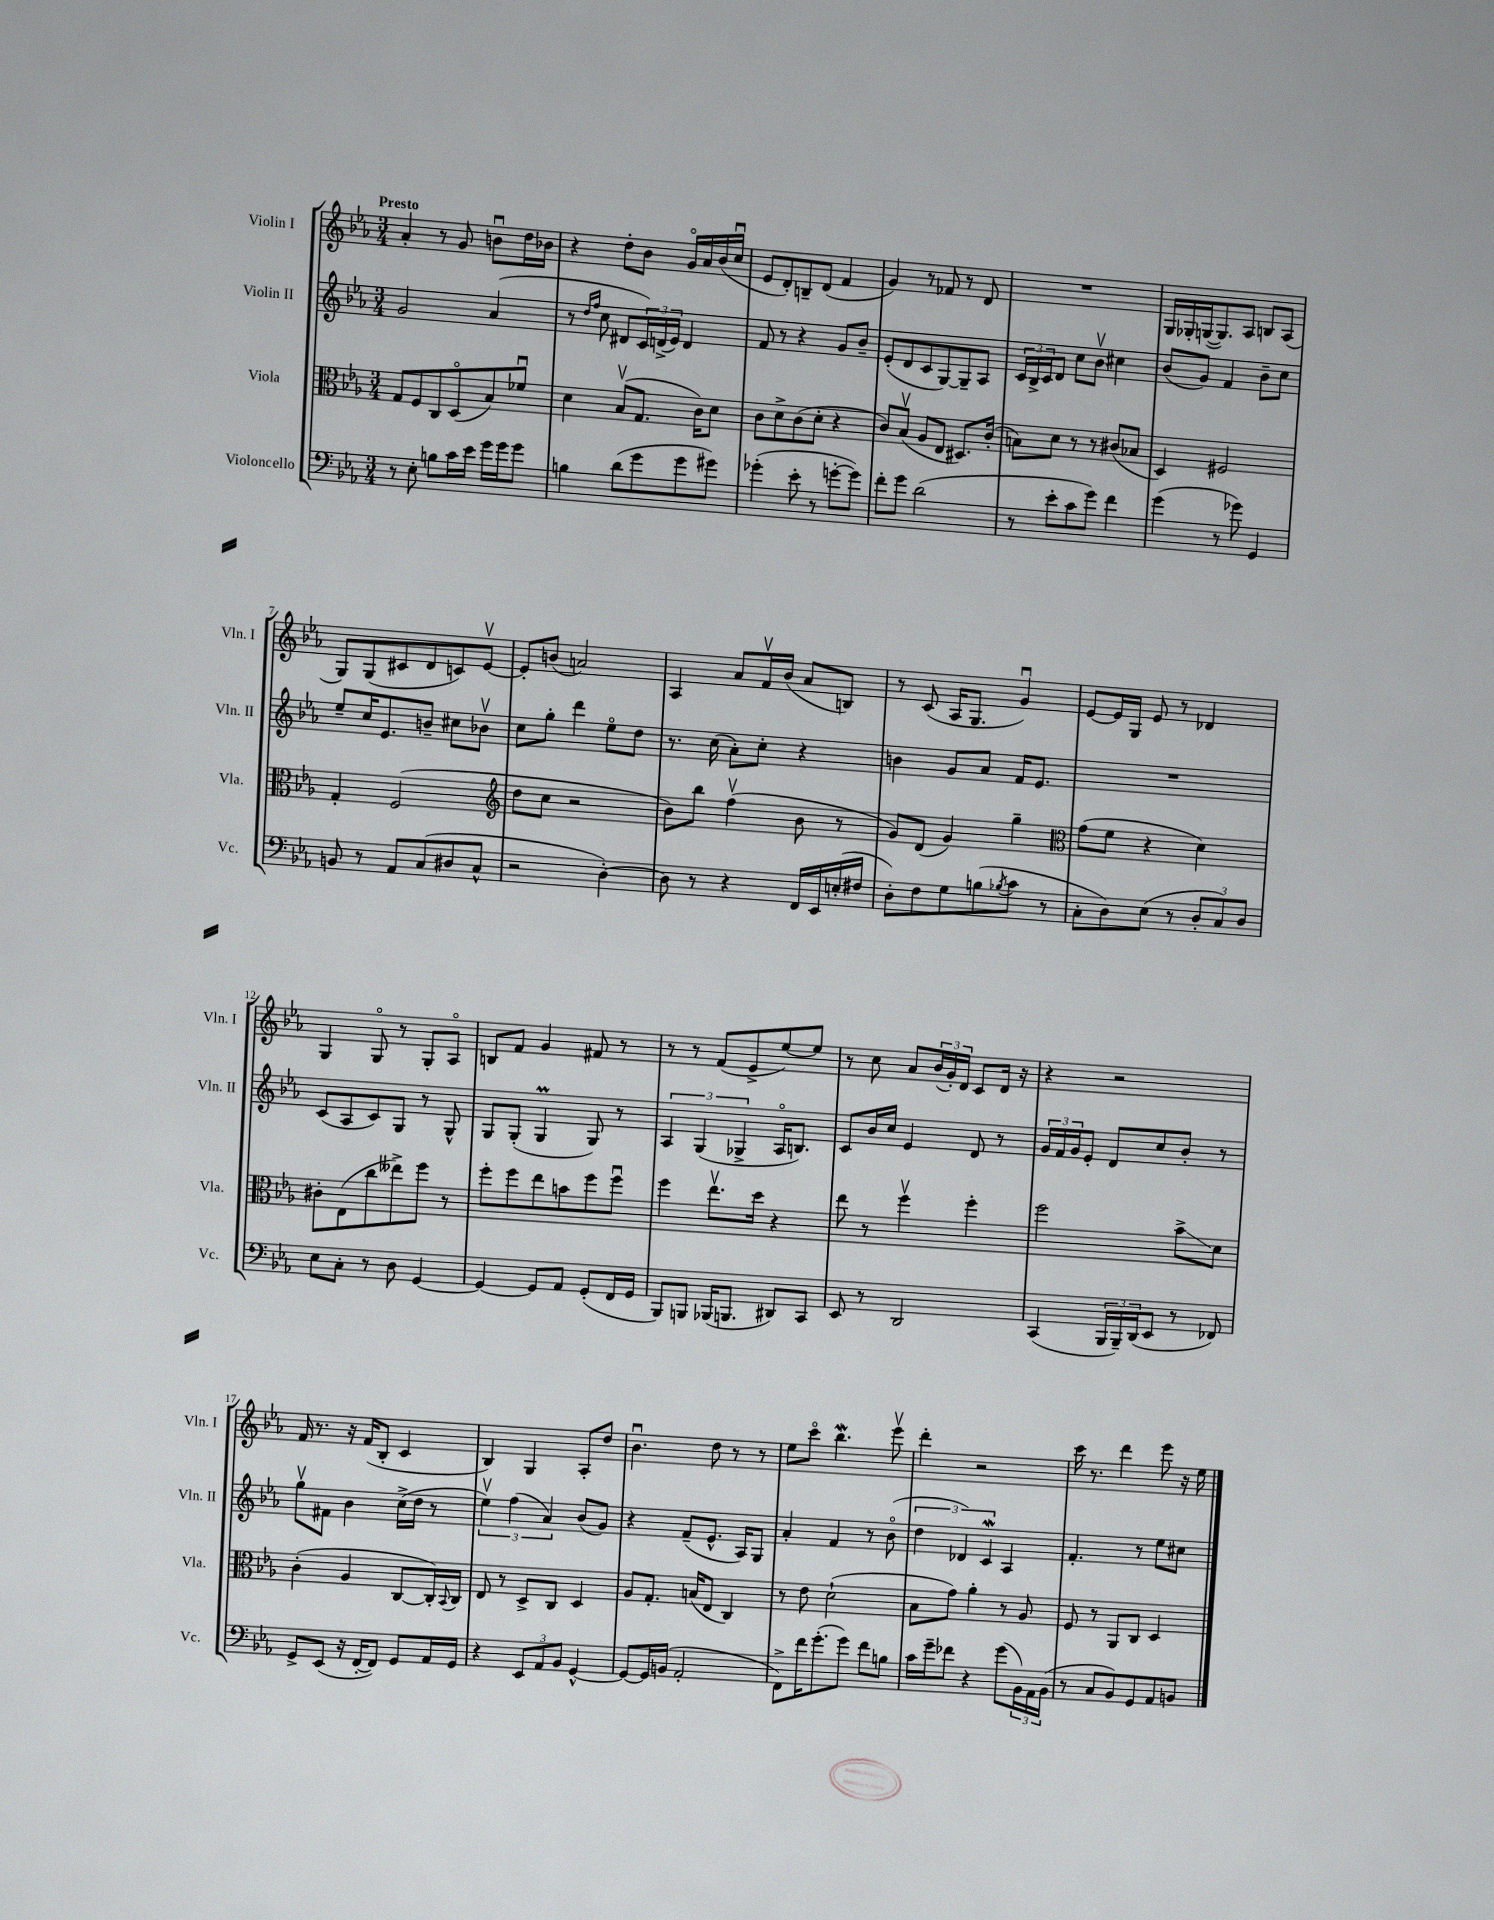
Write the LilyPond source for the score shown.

<<
\new StaffGroup <<
\new Staff = "s0" \with { instrumentName = "Violin I" shortInstrumentName = "Vln. I" } {
    \clef treble \key ees \major \numericTimeSignature \time 3/4 \tempo "Presto"
    aes'4-. r8 g'8 b'8\downbow d''16 bes'16 |
    r4 d''8-. bes'8 g'16\flageolet aes'16 bes'16( c''16\downbow |
    ees'8 d'8-.) b8-- d'8( f'4 |
    g'4) r8 fes'8 r8 d'8 |
    R2. |
    g16 ges16-. g16~( g8.) aes8 b8 aes8( |
    g8) g8( cis'8 d'8 c'8) ees'8~\upbow |
    ees'8-. b'8( a'2) |
    aes4 aes'8 f'16\upbow bes'16( aes'8 b8) |
    r8 c'8( aes16 g8. g'4\downbow) |
    ees'8~ ees'16 g16 ees'8 r8 des'4 |
    g4 g8\flageolet r8 g8-. aes8\flageolet |
    b8 f'8 g'4 fis'8 r8 |
    r8 r8 f'8( ees'8-> ees''8~) ees''8 |
    r8 c''8 aes'8 \tuplet 3/2 { bes'16( g'16-.) d'16 } c'8 d'16 r16 |
    r4 r2 |
    f'16 r8. r16 f'16( bes8-. c'4 |
    bes4) g4 aes8-. d''8 |
    bes'4.\downbow d''8 r8 r8 |
    ees''8 c'''8\flageolet bes''4.\mordent ees'''8\upbow |
    d'''4-. r2 |
    c'''16 r8. d'''4 ees'''8 r16 ees''16 \bar "|." |
}
\new Staff = "s1" \with { instrumentName = "Violin II" shortInstrumentName = "Vln. II" } {
    \clef treble \key ees \major \numericTimeSignature \time 3/4
    g'2 aes'4( |
    r8 \grace { d''16 f''16 } c''8 dis'8 \tuplet 3/2 { c'16) d'16->( ees'16) } d'4 |
    f'8 r8 r4 g'8 bes'8-- |
    ees'8-.( d'8 c'8 g8~) g8-- aes8 |
    \tuplet 3/2 { c'16 bes16-> c'16 } d'8 c''8 bes'8\upbow cis''4 |
    bes'8( g'8) f'4 bes'8-- c''8 |
    ees''8-- c''16 ees'8. b'8-- cis''8 bes'8\upbow |
    c''8 g''8-. d'''4 ees''8\flageolet d''8 |
    r8. c''16( aes'8-.) c''8-. r4 |
    b'4 g'8 aes'8 f'16 ees'8. |
    R2. |
    c'8( aes8 c'8) g8 r8 g8-^ |
    g8 g8-.( g4\prall g8) r8 |
    \tuplet 3/2 { aes4 g4( ges4-> } aes16\flageolet b8.) |
    c'8 bes'16 c''16 ees'4 d'8 r8 |
    \tuplet 3/2 { g'16 f'16 g'16 } ees'8-. d'8 c''8 bes'8-. r8 |
    g''8\upbow fis'8 bes'4 c''16->( d''16 r8 |
    \tuplet 3/2 { ees''4\upbow) f''4( aes'4) } bes'8( g'8) |
    r4 f'8--( ees'8.-^ aes16) g8 |
    aes'4-. f'4 r8 bes'8\flageolet( |
    \tuplet 3/2 { d''4 des'4) c'4\mordent } aes4 |
    f'4.-. r8 ees''8 cis''8 \bar "|." |
}
\new Staff = "s2" \with { instrumentName = "Viola" shortInstrumentName = "Vla." } {
    \clef alto \key ees \major \numericTimeSignature \time 3/4
    g8 f8 c8 d8\flageolet( bes8) fes'8\downbow |
    d'4 bes8\upbow( g8. c'16) d'8 |
    c'8 d'8-> c'8( d'8-. r4 |
    c'8) bes8\upbow( aes8 ees8 dis8.) c'16-.( |
    b8) d'8 r8 r8 cis'8( bes8 |
    d4) fis2 |
    g4-. f2( |
    \clef treble d''8 c''8 r2 |
    bes'8) bes''8 f''4\upbow( bes'8 r8 |
    g'8) d'8( g'4) g''4-- |
    \clef alto g'8( f'8 r4 d'4) |
    cis'8-. ees8( c''8 eeses''8->) f''8 r8 |
    f''8-. f''8 ees''8 b'8 f''8 f''8\downbow |
    f''4 ees''8.\upbow d''16 r4 |
    ees''8 r8 f''4\upbow f''4-. |
    f''2 bes'8->\glissando d'8 |
    c'4-.( aes4 c8~ c16-.) \appoggiatura { bes,8 } c16 |
    ees8 r8 d8-> c8 d4 |
    aes8 g8.-. b16( ees8 c4) |
    r8 ees'8 d'2-!( |
    bes8 g'8) aes'4-. r8 aes8 |
    f8 r8 aes,8 c8 d4 \bar "|." |
}
\new Staff = "s3" \with { instrumentName = "Violoncello" shortInstrumentName = "Vc." } {
    \clef bass \key ees \major \numericTimeSignature \time 3/4
    r8 ees8-. b8 c'16 ees'16 g'16 g'16 g'8 |
    b4 d'8( g'8 g'8 gis'8) |
    ges'4-.( ees'8-. r8 g'8~-. g'8) |
    f'8-. g'8 d'2( |
    r8 ees'8-. c'8 g'8) f'4 |
    g'4( r8 ges'8) g,4 |
    b,8 r8 aes,8 c8( dis8 c8-^ |
    r2 d4~-.) |
    d8 r8 r4 f,16 ees,16 e16-.( fis16 |
    d8-.) f8 g8 b8( \acciaccatura { bes8 } c'8 r8 |
    c8-. d8) ees8( r8 \tuplet 3/2 { d8-. c8) d8 } |
    ees8 c8-. r8 d8 g,4~ |
    g,4~ g,8 aes,8 g,8-.( f,16 g,16 |
    bes,,8) b,,8 bes,,16( b,,8. dis,8) c,8 |
    ees,8 r8 d,2 |
    c,4( \tuplet 3/2 { bes,,16 bes,,16--) d,16( } ees,8 r8 fes,8) |
    g,8-> ees,8( r16 f,16~-. f,8) g,8 aes,16 g,16 |
    r4 \tuplet 3/2 { ees,8 aes,8 bes,8 } g,4~-^ |
    g,8~ g,16 b,16( aes,2-. |
    f,8->) f'16 g'8.-.( g'8) f'8 b8 |
    c'16 g'16-- fes'8 r4 g'8( \tuplet 3/2 { bes,16) aes,16 bes,16( } |
    r8 c8 bes,8) g,8 aes,8 b,8 \bar "|." |
}
>>
>>
